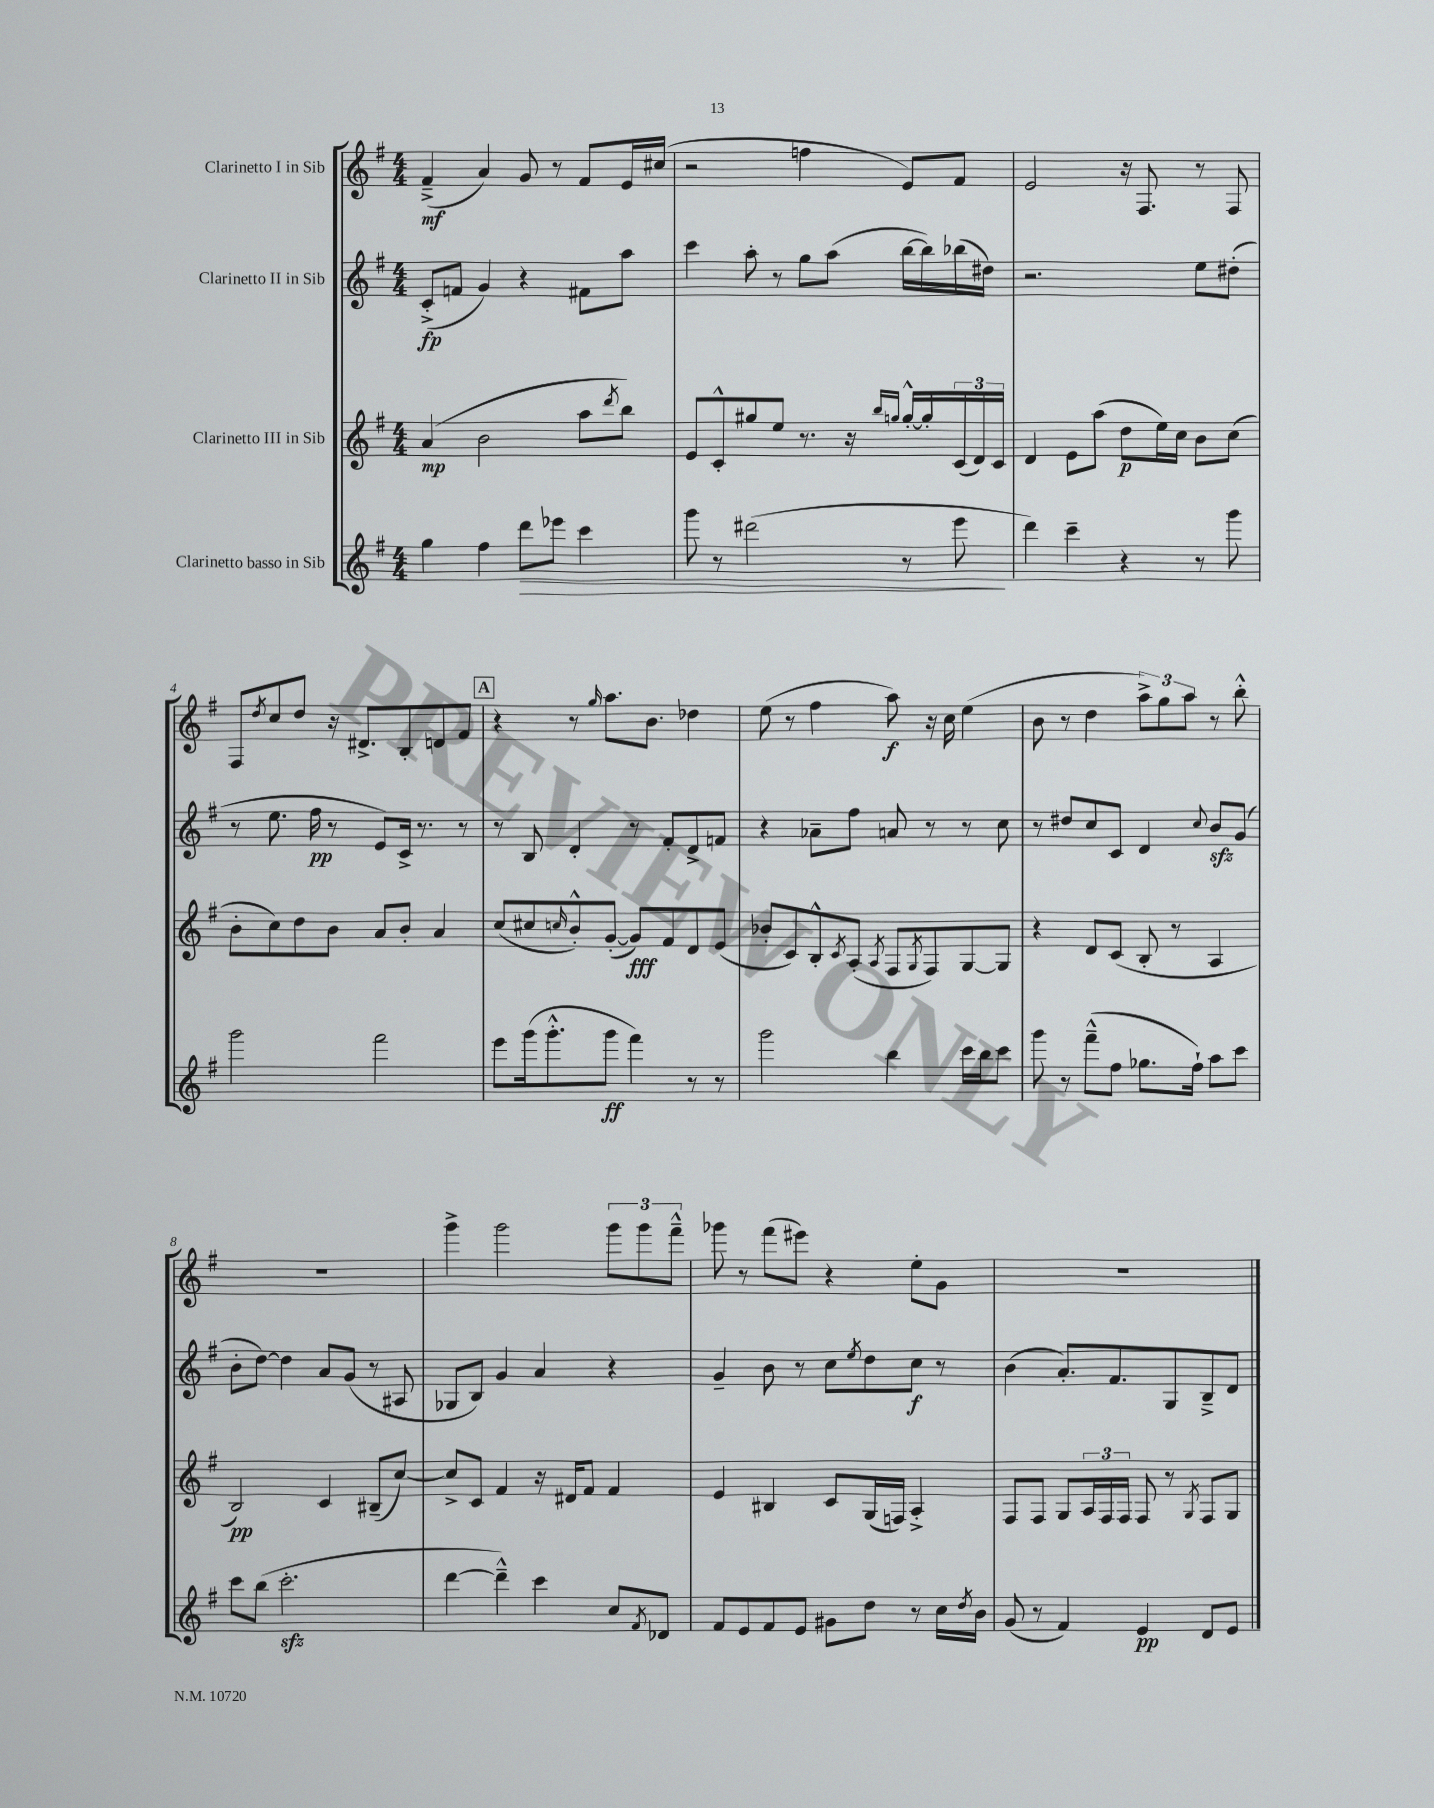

**kern	**kern	**kern	**kern
*staff4	*staff3	*staff2	*staff1
*clefG2	*clefG2	*clefG2	*clefG2
*k[f#]	*k[f#]	*k[f#]	*k[f#]
*M4/4	*M4/4	*M4/4	*M4/4
4gg	(4a	(8c'^	(4f#~^
.	.	8f	.
4ff#	2b	4g)	4a)
8ddd	.	4r	8g
8eee-	.	.	8r
4ccc	8aa	8f#	8f#
.	8qddd	.	.
.	8bb)	8aa	16e
.	.	.	(16cc#
=	=	=	=
8ggg	8e	4ccc	2r
8r	8c'^^	.	.
(2ddd#	8gg#	8aa'	.
.	8ee	8r	.
.	8.r	8gg	4ff
.	.	(8aa	.
.	16r	.	.
.	16qqbb	.	.
.	16qqgg	.	.
8r	[16gg'^^	[16bb	8e)
.	16gg']	16bb])	.
8eee	(24c	(16bb-	8f#
.	24d)	.	.
.	.	16dd#)	.
.	24c	.	.
=	=	=	=
4ddd)	4d	2.r	2e
4ccc~	8e	.	.
.	(8aa	.	.
4r	8dd	.	16r
.	.	.	8.F#
.	16ee)	.	.
.	16cc	.	.
8r	8b	8ee	8r
8ggg	(8cc	(8dd#'	8F#
=	=	=	=
2ggg	8b'	8r	8F#
.	.	.	8qdd
.	8cc)	8.ee	8cc
.	8dd	.	8dd
.	.	16ff#	.
.	8b	8r	16r
.	.	.	8.d#^
2fff#	8a	8e)	.
.	8b'	16c^	8B'
.	.	8.r	.
.	4a	.	8d
.	.	8r	8f#
=	=	=	=
8eee	(8cc	8r	4r
(16ggg	8cc#	8B	.
8.ggg'^^	.	.	.
.	16qqcc	.	.
.	8b'^^)	4d'	8r
.	.	.	16qqgg
8ggg	([8g'	.	8.aa
4fff#)	8g])	8r	.
.	.	.	8.b
.	8f#	8f#'	.
8r	8d	8d^	4dd-
8r	(8e	8f	.
=	=	=	=
2ggg	8b-'	4r	(8ee
.	8c)	.	8r
.	8B'^^	8a-~	4ff#
.	8qc	.	.
.	(8A'	8ff#	.
.	8qA	.	.
4bb	8F#	8a	8aa)
.	8qG	.	.
.	8F#)	8r	16r
.	.	.	16cc
16ccc	[8G	8r	(4ee
16bb	.	.	.
8ccc	8G]	8cc	.
=	=	=	=
8ggg	4r	8r	8b
8r	.	8dd#	8r
(8fff#~^^	8d	8cc	4dd
8ff#	(8c	8c	.
8.gg-	8B'	4d	12aa^)
.	.	.	12gg
.	8r	.	.
.	.	.	12aa
16ff#`)	.	.	.
.	.	8qqcc	.
8aa	4A	8b	8r
8ccc	.	(8g	8bb'^^
=	=	=	=
8ccc	2B)	8b'	1r
(8bb	.	[8dd)	.
2.ccc'	.	4dd]	.
.	4c	8a	.
.	.	(8g	.
.	(8B#~	8r	.
.	[8cc)	8A#	.
=	=	=	=
[4ddd	8cc^]	8G-	4ggg^
.	8c	8B)	.
4ddd~^^])	4f#	4g	2ggg
4ccc	16r	4a	.
.	16d#	.	.
.	8f#	.	.
8cc	4f#	4r	12ggg
.	.	.	12ggg
8qf#	.	.	.
8d-	.	.	.
.	.	.	12fff#~^^
=	=	=	=
8f#	4e	4g~	8ggg-
8e	.	.	8r
8f#	4B#	8b	(8fff#
8e	.	8r	8eee#)
8g#	8c	8cc	4r
.	.	8qee	.
8dd	(16G	8dd	.
.	16F)	.	.
8r	4A'^	8cc	8ee'
16cc	.	8r	8g
8qdd	.	.	.
16b	.	.	.
=	=	=	=
(8g	8F#	(4b	1r
8r	8F#	.	.
4f#)	8G	8.a')	.
.	24A	.	.
.	24F#	.	.
.	.	8.f#	.
.	24F#	.	.
4e	8F#	.	.
.	8r	8G	.
.	8qG	.	.
8d	8F#	8B~^	.
8e	8G	8d	.
==	==	==	==
*-	*-	*-	*-
